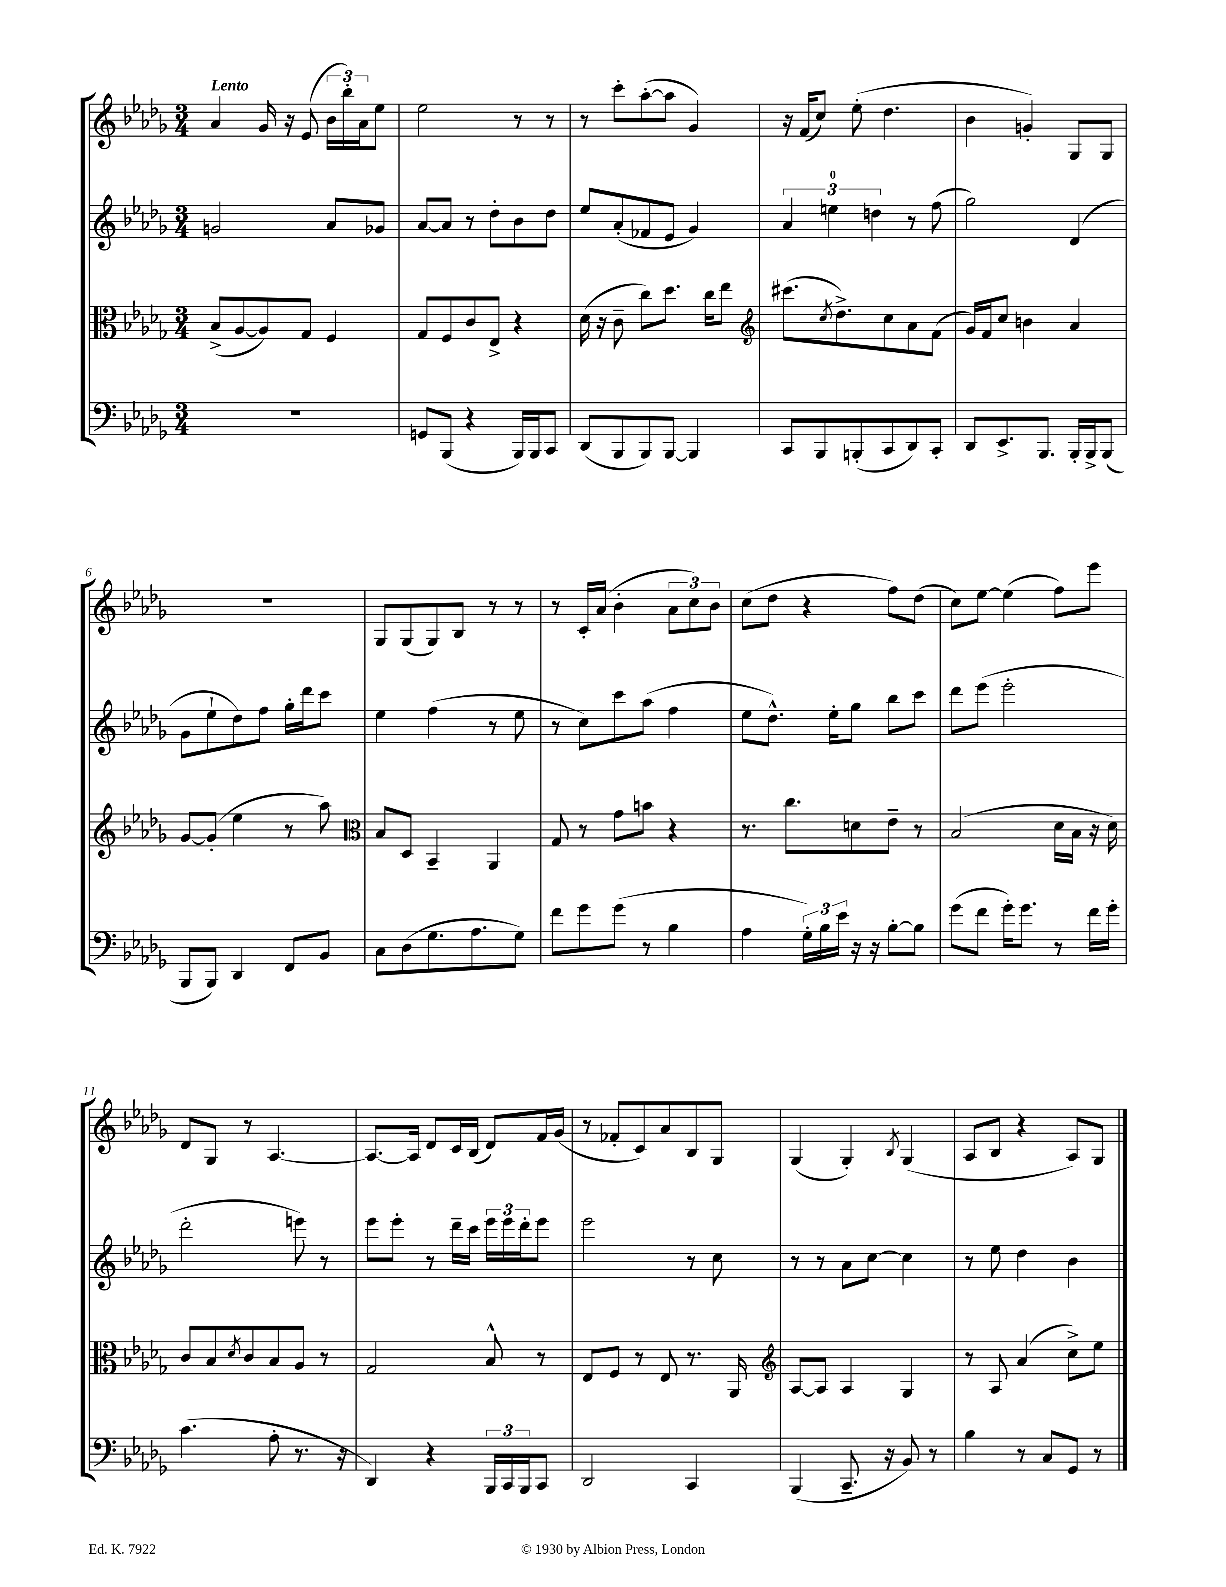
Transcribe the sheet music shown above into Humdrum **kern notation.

**kern	**kern	**kern	**kern
*staff4	*staff3	*staff2	*staff1
*clefF4	*clefC3	*clefG2	*clefG2
*k[b-e-a-d-g-]	*k[b-e-a-d-g-]	*k[b-e-a-d-g-]	*k[b-e-a-d-g-]
*M3/4	*M3/4	*M3/4	*M3/4
2.r	(8B-^/L	2g/	4a-/
.	[8A-/	.	.
.	8A-/])	.	16g-/
.	.	.	16r
.	8G-/J	.	(8e-/
.	4F/	8a-/L	24b-\LL
.	.	.	24bb-'\)
.	.	.	24a-\J
.	.	8g-/J	8ee-\J
=	=	=	=
8GG/L	8G-/L	[8a-/L	2ee-\
(8BBB-/J	8F/	8a-/]J	.
4r	8c/	8r	.
.	8E-^/J	8dd-'\L	.
16BBB-/LL)	4r	8b-\	8r
16BBB-/J	.	.	.
8CC/J	.	8dd-\J	8r
=	=	=	=
(8DD-/L	(16d-\	8ee-/L	8r
.	16r	.	.
8BBB-/	8c~\	(8a-'/	8ccc'\L
8BBB-/)	8cc\L)	8f-/	([8aa-'\
[8BBB-/J	8.dd-\J	8e-/J	8aa-\]J
4BBB-/]	.	4g-/)	4g-/)
.	16cc\LK	.	.
.	8ee-\J	.	.
=	=	=	=
*	*clefG2	*	*
8CC/L	(8.ccc#\L	6a-/	16r
.	.	.	(16f/LK
8BBB-/	.	.	8cc/J)
.	.	6ee\	.
.	8qcc/	.	.
.	8.dd-^\)	.	.
(8BBB'/	.	.	(8ee-'\
.	.	6dd\	.
8CC/	8cc\	.	4.dd-\
8DD-/)	8a-\	8r	.
8CC'/J	(8f\J	(8ff\	.
=	=	=	=
8DD-/L	16g-/LL)	2gg-\)	4b-\
.	16f/J	.	.
8.EE-^/	8cc/J	.	.
.	4b\	.	4g'/)
8.BBB-/J	.	.	.
16BBB-'/LL	4a-/	(4d-/	8G-/L
16BBB-^/J	.	.	.
(8BBB-/J	.	.	8G-/J
=	=	=	=
8BBB-/L	[8g-/L	8g-\L	2.r
8BBB-/J)	(8g-'/]J	8ee-`\	.
4DD-/	4ee-\	8dd-\)	.
.	.	8ff\J	.
8FF/L	8r	16gg-'\LL	.
.	.	16ddd-\J	.
8BB-/J	8aa-\)	8ccc\J	.
=	=	=	=
*	*clefC3	*	*
8C\L	8B-/L	4ee-\	8G-/L
(8D-\	8D-/J	.	(8G-/
8.G-\	4BB-~/	(4ff\	8G-/)
.	.	.	8B-/J
8.A-\	.	.	.
.	4AA-/	8r	8r
8G-\J)	.	8ee-\	8r
=	=	=	=
8f\L	8G-/	8r	8r
8g-\	8r	8cc\L)	16c'/LL
.	.	.	(16a-/JJ
(8g-\J	8g-\L	8ccc\	4b-'\
8r	8b\J	(8aa-\J	.
4B-\	4r	4ff\	12a-\L
.	.	.	12cc\)
.	.	.	12b-\J
=	=	=	=
4A-\	8.r	8ee-\L	(8cc\L
.	.	8.dd-^^\J)	8dd-\J
.	8.cc\L	.	.
24G-'\LL)	.	.	4r
24B-\	.	.	.
.	.	16ee-'\LK	.
24e-\JJ	.	.	.
16r	8d\	8gg-\J	.
16r	.	.	.
[8B-'\L	8e-~\J	8bb-\L	8ff\L)
8B-\]J	8r	8ccc\J	(8dd-\J
=	=	=	=
(8g-\L	(2B-/	8ddd-\L	8cc\L)
8f\J	.	(8eee-\J	[8ee-\J
16g-'\LK)	.	2eee-'\	(4ee-\]
8.g-\J	.	.	.
8r	16d-\LL	.	8ff\L)
.	16B-\JJ	.	.
16f\LL	16r	.	8eee-\J
16g-'\JJ	16d-\)	.	.
=	=	=	=
(4.c\	8c/L	2ddd-'\	8d-/L
.	8B-/	.	8G-/J
.	8qd-/	.	.
.	8c/	.	8r
8A-'\	8B-/	.	[4.A-/
8.r	8A-/J	8eee\)	.
.	8r	8r	.
16r	.	.	.
=	=	=	=
4DD-/)	2G-/	8eee-\L	8.A-/_L
.	.	8eee-'\J	.
.	.	.	16A-/]Jk
4r	.	8r	8d-/L
.	.	16ddd-~\LL	16c/L
.	.	16ccc\JJ	(16B-/JJ
24BBB-/LL	8B-^^/	24eee-\LL	8d-/L)
24CC/	.	24eee-\	.
24BBB-/J	.	24ddd-'\J	.
8CC/J	8r	8eee-\J	16f/L
.	.	.	(16g-/JJ
=	=	=	=
2DD-/	8E-/L	2eee-\	8r
.	8F/J	.	8f-'/L
.	8r	.	8c/)
.	8E-/	.	8a-/
4CC/	8.r	8r	8B-/
.	.	8cc\	8G-/J
.	16AA-/	.	.
=	=	=	=
*	*clefG2	*	*
(4BBB-/	[8A-/L	8r	(4G-/
.	8A-/]J	8r	.
8.CC~/	4A-/	8a-\L	4G-'/)
.	.	[8cc\J	.
16r	.	.	.
.	.	.	8qB-/
8BB-/)	4G-/	4cc\]	(4G-/
8r	.	.	.
=	=	=	=
4B-\	8r	8r	8A-/L
.	8A-/	8ee-\	8B-/J
8r	(4a-/	4dd-\	4r
8C/L	.	.	.
8GG-/J	8cc^\L)	4b-\	8A-/L)
8r	8ee-\J	.	8G-/J
==	==	==	==
*-	*-	*-	*-
